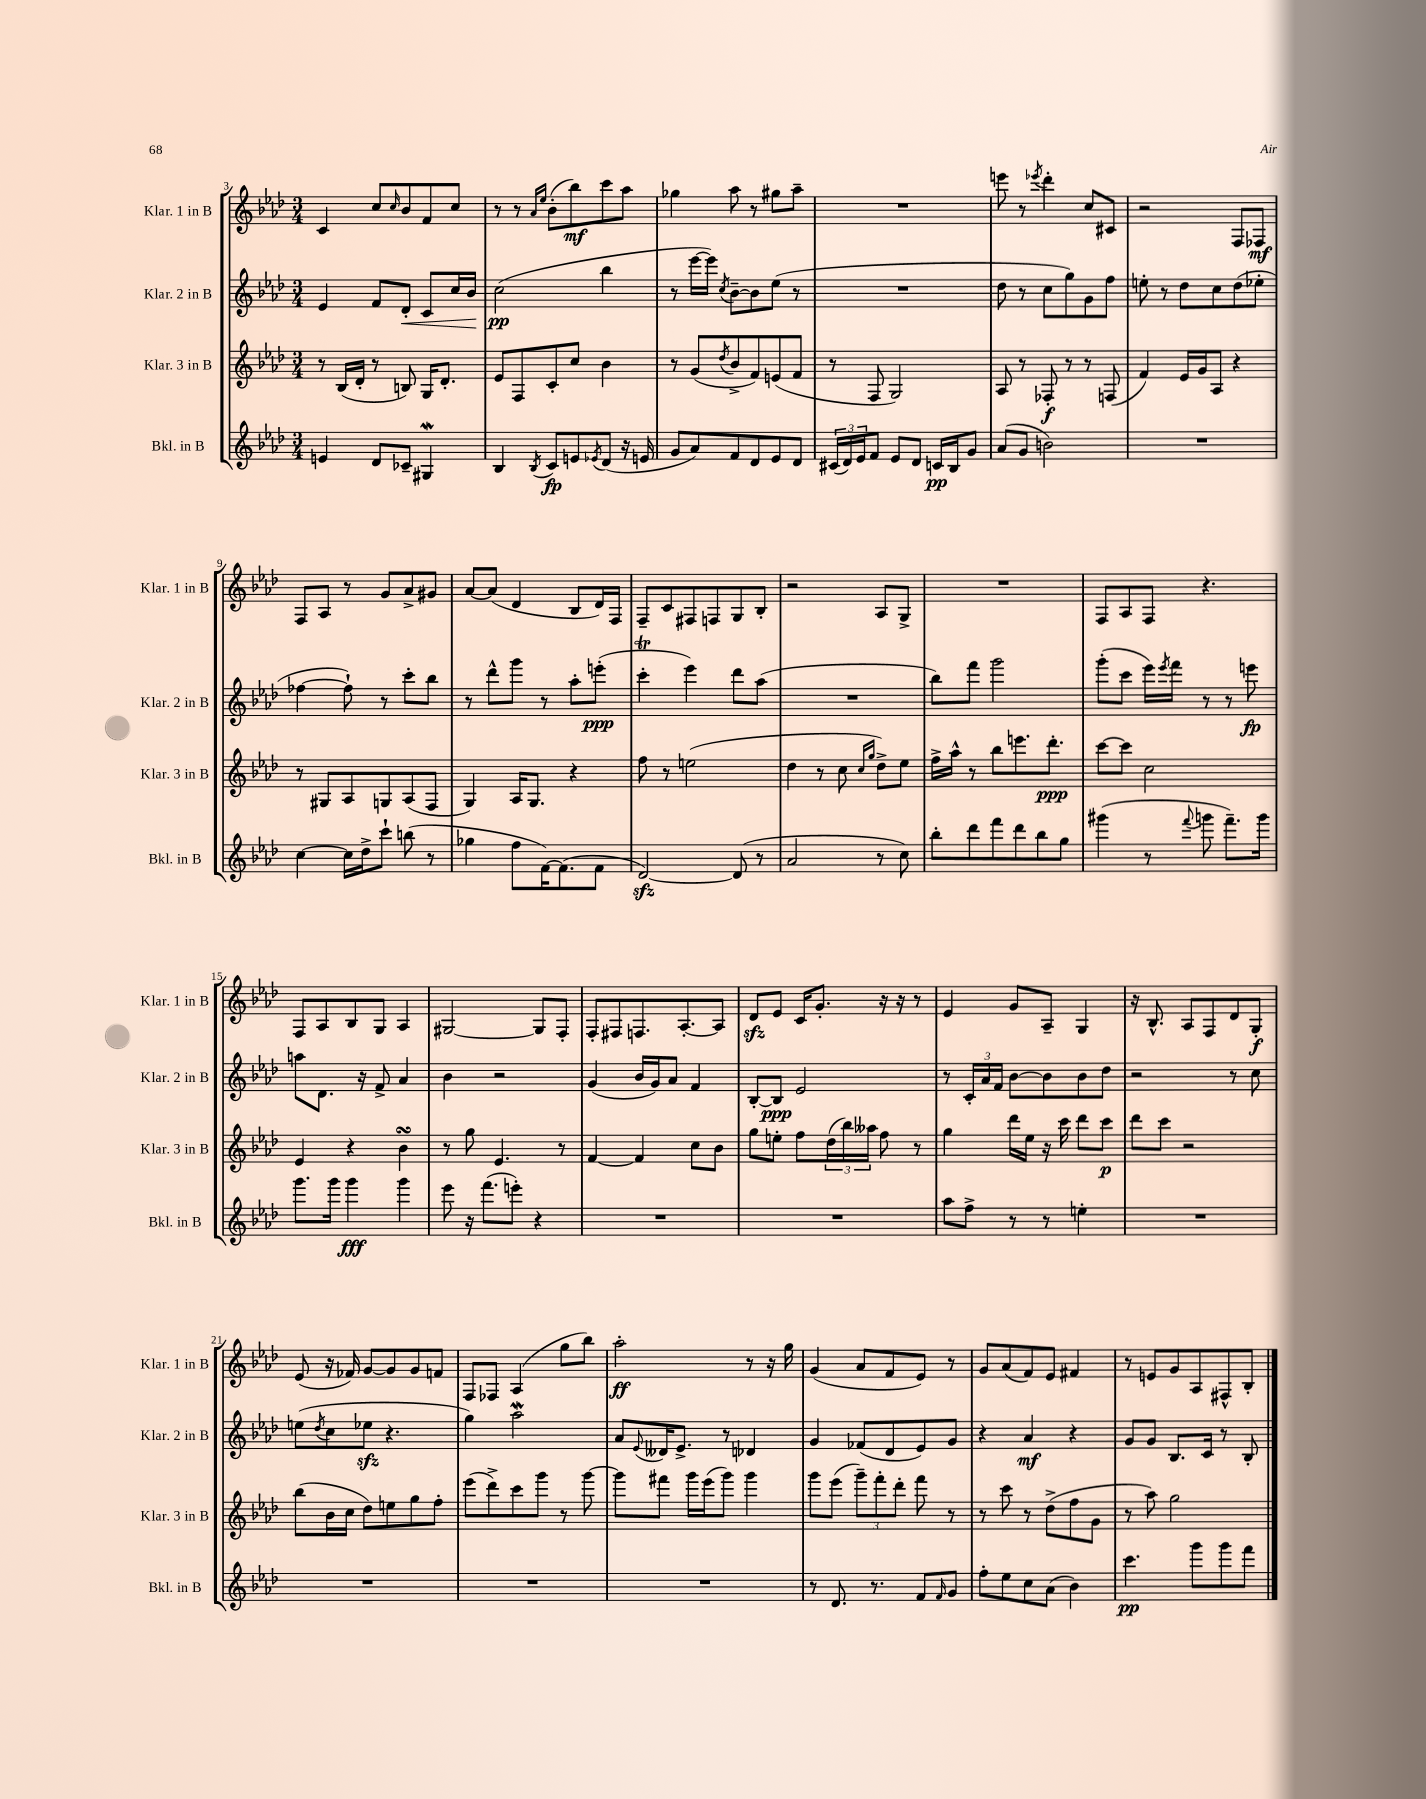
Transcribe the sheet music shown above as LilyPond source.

<<
\new StaffGroup <<
\new Staff = "s0" \with { instrumentName = "Klar. 1 in B" shortInstrumentName = "Klar. 1 in B" } {
    \clef treble \key aes \major \numericTimeSignature \time 3/4
    c'4 c''8 \grace { c''16 } bes'8 f'8 c''8 |
    r8 r8 \grace { aes'16 ees''16 } bes'8-.( bes''8\mf) c'''8 aes''8 |
    ges''4 aes''8 r8 gis''8 aes''8-- |
    R2. |
    e'''8 r8 \acciaccatura { ees'''8 } des'''4-. c''8 cis'8 |
    r2 f8 fes8\mf |
    f8 aes8 r8 g'8 aes'8-> gis'8 |
    aes'8~ aes'8( des'4 bes8 des'16) f16 |
    f8-- c'8 fis8 f8 g8 bes8-. |
    r2 aes8 g8-> |
    R2. |
    f8 aes8 f8 r4. |
    f8 aes8 bes8 g8 aes4 |
    gis2~ gis8 f8-. |
    f8-. fis8 f8. aes8.~-. aes8 |
    des'8\sfz ees'8 c'16 g'8.-. r16 r16 r8 |
    ees'4 g'8 aes8-- g4 |
    r16 bes8.-^ aes8 f8 des'8 g8-.\f |
    ees'8( r16 fes'16) g'8~ g'8 g'8 f'8 |
    f8 fes8 aes4( g''8 bes''8) |
    aes''2-.\ff r8 r16 g''16 |
    g'4( aes'8 f'8 ees'8) r8 |
    g'8 aes'8( f'8) ees'8 fis'4 |
    r8 e'8 g'8 aes8 fis8-^ bes8-. \bar "|." |
}
\new Staff = "s1" \with { instrumentName = "Klar. 2 in B" shortInstrumentName = "Klar. 2 in B" } {
    \clef treble \key aes \major \numericTimeSignature \time 3/4
    ees'4 f'8 des'8-.\< c'8 c''16 bes'16\! |
    c''2\pp( bes''4 |
    r8 ees'''16~ ees'''16) \acciaccatura { c''8 } bes'8~-- bes'8 ees''8( r8 |
    R2. |
    des''8 r8 c''8 g''8) g'8 f''8 |
    e''8-. r8 des''8 c''8 des''8( ees''8-. |
    fes''4~ fes''8-!) r8 c'''8-. bes''8 |
    r8 des'''8-^ g'''8 r8 aes''8-. e'''8-.\ppp( |
    c'''4-.\trill ees'''4) des'''8 aes''8( |
    R2. |
    bes''8) f'''8 g'''2 |
    g'''8-.( c'''8 ees'''16) \acciaccatura { ees'''8 } f'''16 r8 r8 e'''8\fp |
    a''8 des'8. r16 f'8-> aes'4 |
    bes'4 r2 |
    g'4( bes'16 g'16) aes'8 f'4 |
    bes8~-. bes8\ppp ees'2 |
    r8 \tuplet 3/2 { c'16-. aes'16 f'16 } bes'8~ bes'8 bes'8 des''8 |
    r2 r8 c''8 |
    e''8( \acciaccatura { des''8 } c''8 ees''8\sfz r4. |
    g''4) aes''2\mordent |
    aes'8 \appoggiatura { ees'8 } deses'16 ees'8.-> r8 des'4 |
    g'4 fes'8( des'8 ees'8) g'8 |
    r4 aes'4\mf r4 |
    g'8 g'8 bes8. c'16 r8 bes8-. \bar "|." |
}
\new Staff = "s2" \with { instrumentName = "Klar. 3 in B" shortInstrumentName = "Klar. 3 in B" } {
    \clef treble \key aes \major \numericTimeSignature \time 3/4
    r8 bes16( des'16-. r8 b8) g16 des'8.-. |
    ees'8 f8 c'8-. c''8 bes'4 |
    r8 g'8( \acciaccatura { des''8 } bes'8-> f'8) e'8( f'8 |
    r8 f8 g2) |
    aes8 r8 fes8-.\f r8 r8 f8( |
    f'4) ees'16 g'16 aes8 r4 |
    r8 gis8 aes8 g8 aes8( f8 |
    g4) aes16 g8. r4 |
    f''8 r8 e''2( |
    des''4 r8 c''8 \grace { c''16 g''16 } des''8->) ees''8 |
    f''16-> aes''16-^ r8 bes''8 e'''8. des'''8.-.\ppp |
    c'''8~ c'''8 c''2 |
    ees'4 r4 bes'4\turn |
    r8 g''8 ees'4. r8 |
    f'4~ f'4 c''8 bes'8 |
    g''8 e''8-. f''8 \tuplet 3/2 { des''16( bes''16) aeses''16 } f''8 r8 |
    g''4 des'''16 ees''16 r16 c'''16 des'''8 c'''8\p |
    des'''8 c'''8 r2 |
    bes''8( bes'16 c''16 des''8) e''8 g''8 f''8-. |
    ees'''8( des'''8->) c'''8 g'''8 r8 g'''8~ |
    g'''8 fis'''8 g'''16 ees'''16( g'''8) g'''4 |
    g'''8 ees'''8( \tuplet 3/2 { g'''8--) f'''8-. des'''8-. } f'''8 r8 |
    r8 c'''8 r8 des''8->( f''8 g'8 |
    r8 aes''8) g''2 \bar "|." |
}
\new Staff = "s3" \with { instrumentName = "Bkl. in B" shortInstrumentName = "Bkl. in B" } {
    \clef treble \key aes \major \numericTimeSignature \time 3/4
    e'4 des'8 ces'8-- gis4\mordent |
    bes4 \acciaccatura { bes8 } c'8\fp e'8 \acciaccatura { ees'8 } des'8( r16 e'16 |
    g'8 aes'8) f'8 des'8 ees'8 des'8 |
    \tuplet 3/2 { cis'16( des'16) ees'16 } f'8 ees'8 des'8 c'16\pp bes16 g'8 |
    aes'8( g'8 b'2) |
    R2. |
    c''4~ c''16 des''16-> c'''8-! b''8( r8 |
    ges''4 f''8 f'16~) f'8.( f'8 |
    des'2~\sfz) des'8( r8 |
    aes'2 r8 c''8) |
    bes''8-. des'''8 f'''8 des'''8 bes''8 g''8 |
    gis'''4( r8 \appoggiatura { f'''8 } g'''8 f'''8.--) g'''16 |
    g'''8. g'''16 g'''4\fff g'''4 |
    ees'''8 r16 f'''8.( e'''8-.) r4 |
    R2. |
    R2. |
    aes''8 f''8-> r8 r8 e''4-. |
    R2. |
    R2. |
    R2. |
    R2. |
    r8 des'8. r8. f'8 \grace { f'16 } g'8 |
    f''8-. ees''8 c''8 aes'8( bes'4) |
    c'''4.\pp g'''8 g'''8 f'''8 \bar "|." |
}
>>
>>
\layout { \context { \Score currentBarNumber = #3 } }
